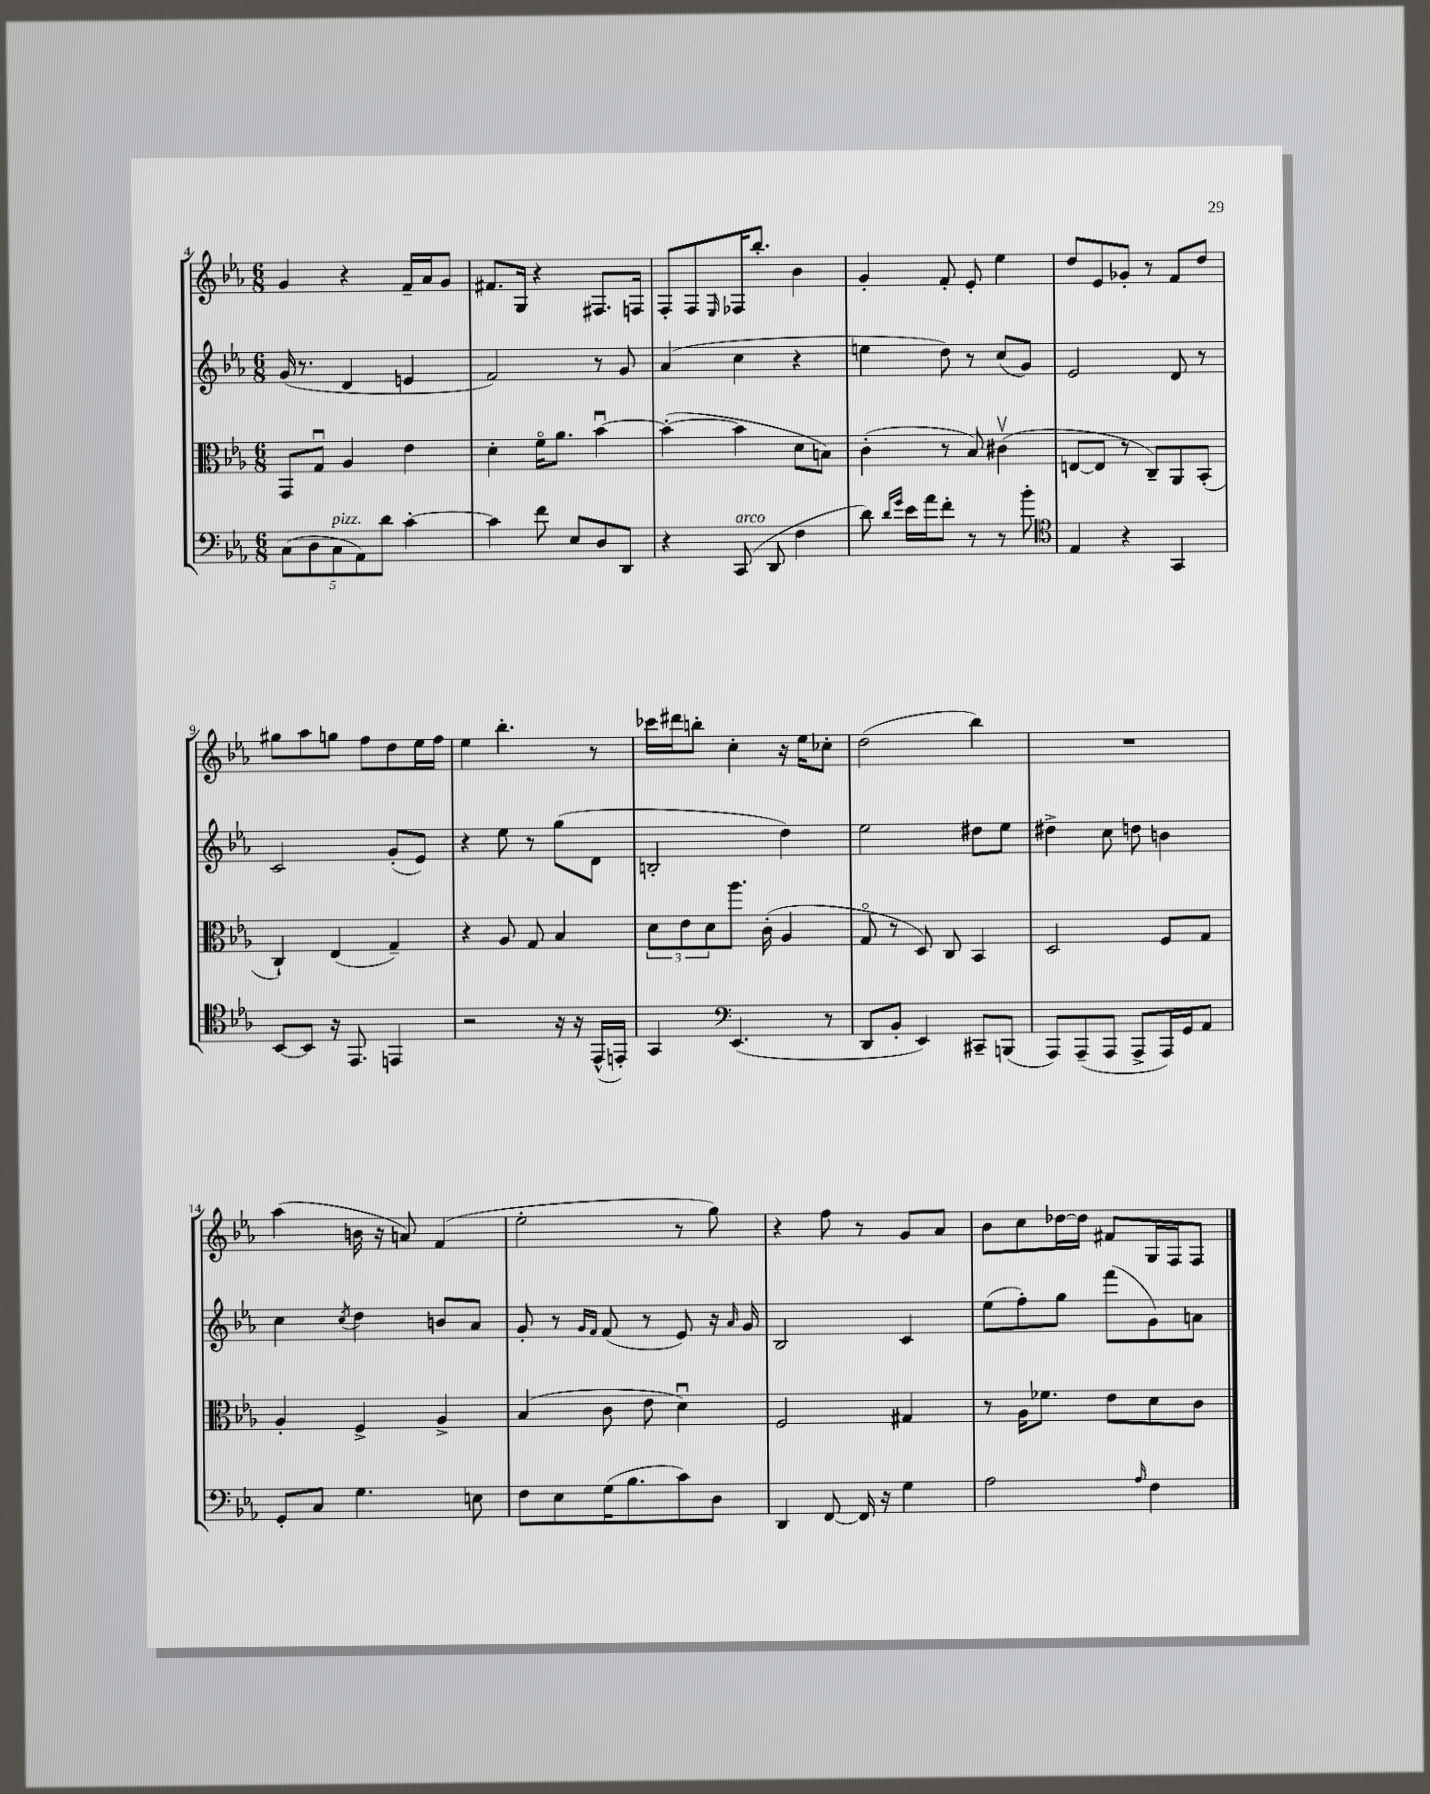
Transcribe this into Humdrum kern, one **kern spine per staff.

**kern	**kern	**kern	**kern
*staff4	*staff3	*staff2	*staff1
*clefF4	*clefC3	*clefG2	*clefG2
*k[b-e-a-]	*k[b-e-a-]	*k[b-e-a-]	*k[b-e-a-]
*M6/8	*M6/8	*M6/8	*M6/8
(10C	8GG	(16g	4g
.	.	8.r	.
10D	.	.	.
.	8Gu	.	.
10C	.	.	.
.	4A-	4d	4r
10AA-)	.	.	.
10d	.	.	.
[4c'	4e-	4e	16f~
.	.	.	16a-
.	.	.	8g
=	=	=	=
4c]	4d'	2f)	8.f#
.	.	.	16G
8f	16fo	.	4r
.	8.a-	.	.
8E-	.	.	.
8D	[4b-u	8r	8.F#
8DD	.	8g	.
.	.	.	16F
=	=	=	=
4r	(4b-'_	(4a-	8F'
.	.	.	8F
.	.	.	16qqE-
(8CC	4b-]	4cc	16F-
.	.	.	8.bb-'
8DD	.	.	.
4F	8d	4r	4b-
.	8B)	.	.
=	=	=	=
8d)	(4c'	4ee	4g'
16qqd	.	.	.
16qqg	.	.	.
16e-	.	.	.
16a-	.	.	.
8f'	8r	8dd)	8f'
8r	8B-)	8r	8e-'
8r	(4c#v	(8cc	4ee-
8b-'	.	8g)	.
=	=	=	=
*clefC4	*	*	*
4E-	[8E	2e-	8dd
.	8E]	.	8e-
4r	8r	.	8g-'
.	8C~)	.	8r
4GG	8AA-	8d	8f
.	(8BB-'	8r	8dd
=	=	=	=
[8BB-	4C`)	2c	8gg#
8BB-]	.	.	8aa-
16r	(4E-	.	8gg
8.EE-	.	.	.
.	.	.	8ff
4EE	4G~)	(8g'	8dd
.	.	8e-)	16ee-
.	.	.	16ff
=	=	=	=
2r	4r	4r	4ee-
.	8A-	8ee-	4.bb-'
.	8G	8r	.
16r	4B-	(8gg	.
16r	.	.	.
(16EE-^^	.	8d	8r
16EE')	.	.	.
=	=	=	=
4GG	12d	2B'	16ccc-
.	.	.	16ddd#
.	12e-	.	.
.	.	.	8bb'
.	12d	.	.
*clefF4	*	*	*
(4.EE-	8.aa-	.	4cc'
.	(16c'	.	.
.	4A-	4dd)	16r
.	.	.	16ee-
8r	.	.	8cc-'
=	=	=	=
8DD	8Go	2ee-	(2dd
8BB-'	8r	.	.
4EE-)	8D)	.	.
.	8C	.	.
8CC#~	4BB-	8dd#	4bb-)
(8BBB	.	8ee-	.
=	=	=	=
8AAA-)	2D	4dd#^	2.r
(8AAA-~	.	.	.
8AAA-	.	8cc	.
8AAA-^	.	8dd	.
16AAA-)	8F	4b	.
16GG	.	.	.
8AA-	8G	.	.
=	=	=	=
8GG'	4A-'	4cc	(4aa-
8C	.	.	.
.	.	8qcc	.
4.G	4F^	4dd	16b
.	.	.	16r
.	.	.	8a)
.	4A-^	8b	(4f
8E	.	8a-	.
=	=	=	=
8F	(4B-	8g'	2ee-'
8E-	.	8r	.
.	.	16qqg	.
.	.	16qqf	.
(16G	8c	(8f	.
8.B-	.	.	.
.	8e-	8r	.
8c)	4du)	8e-)	8r
8D	.	16r	8gg)
.	.	16qqa-	.
.	.	16g	.
=	=	=	=
4DD	2F	2B-	4r
[8FF	.	.	8ff
16FF]	.	.	8r
16r	.	.	.
4G	4G#	4c	8g
.	.	.	8a-
=	=	=	=
2A-	8r	(8ee-	8b-
.	16A-	8ff')	8cc
.	8.f-	.	.
.	.	8gg	[16dd-
.	.	.	16dd-]
.	8e-	(8fff	8f#
16qqA-	.	.	.
4F	8d	8g)	16G
.	.	.	16F
.	8c	8a	8F
==	==	==	==
*-	*-	*-	*-
